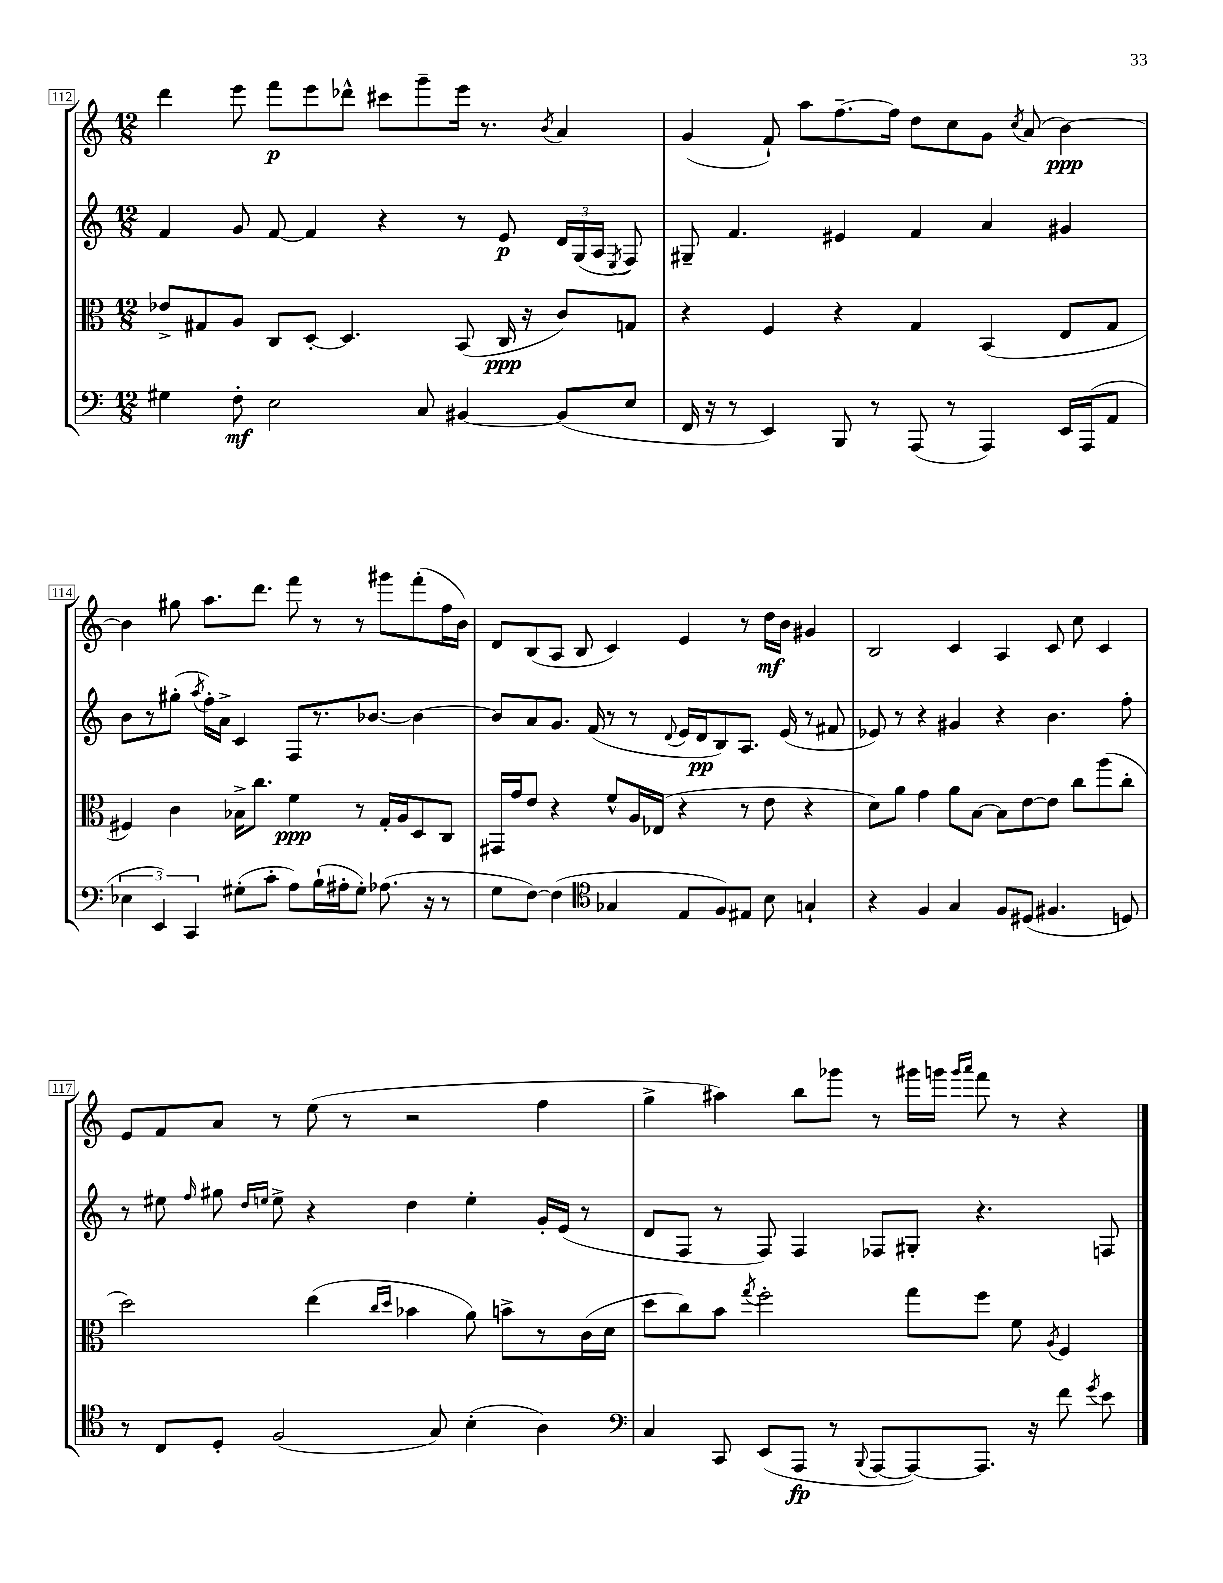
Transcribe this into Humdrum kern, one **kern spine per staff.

**kern	**kern	**kern	**kern
*staff4	*staff3	*staff2	*staff1
*clefF4	*clefC3	*clefG2	*clefG2
*k[]	*k[]	*k[]	*k[]
*M12/8	*M12/8	*M12/8	*M12/8
4G#	8e-^	4f	4ddd
.	8G#	.	.
8F'	8A	8g	8eee
2E	8C	[8f	8fff
.	[8D'	4f]	8eee
.	4.D]	.	8ddd-^^
.	.	4r	8ccc#
8C	.	.	8ggg~
[4BB#	(8BB	8r	16eee
.	.	.	8.r
.	16C	8e	.
.	16r	.	.
.	.	.	8qb
(8BB#]	8c)	24d	4a
.	.	(24G	.
.	.	24A	.
.	.	8qE	.
8E	8G	8F)	.
=	=	=	=
16FF	4r	8G#~	(4g
16r	.	.	.
8r	.	4.f	.
4EE)	4F	.	8f`)
.	.	.	8aa
8BBB	4r	4e#	[8.ff~
8r	.	.	.
.	.	.	16ff]
(8AAA	4G	4f	8dd
8r	.	.	8cc
4AAA)	(4BB	4a	8g
.	.	.	8qcc
.	.	.	(8a
16EE	8E	4g#	[4b)
(16AAA	.	.	.
8AA	8G	.	.
=	=	=	=
6E-	4F#)	8b	4b]
.	.	8r	.
6EE)	.	.	.
.	4c	(8gg#'	8gg#
6CC	.	.	.
.	.	8qaa	.
.	.	16ff')	8.aa
.	.	16a^	.
(8G#'	16B-^	4c	.
.	8.cc	.	8.ddd
8c'	.	.	.
8A)	4f	8F	8fff
(16B`	.	8.r	8r
16A#'	.	.	.
8G#')	8r	.	8r
.	.	[8.b-	.
(8.A-	16G'	.	8ggg#
.	16A	.	.
.	8D	4b-_	(8fff'
16r	.	.	.
8r	8C	.	16ff
.	.	.	16b)
=	=	=	=
8G	16GG#	8b-]	8d
.	16g	.	.
[8F)	8e	8a	(8B
(4F]	4r	8.g	8A
.	.	.	8B
.	.	(16f	.
*clefC4	*	*	*
4G-	8f^^	8r	4c)
.	16A	8r	.
.	(16E-	.	.
.	.	8qqd	.
8E	4r	16e	4e
.	.	16d	.
8F)	.	8B)	.
8E#	8r	8.A	8r
8B	8e	.	16dd
.	.	(16e	16b
4G`	4r	8r	4g#
.	.	8f#	.
=	=	=	=
4r	8d)	8e-)	2B
.	8a	8r	.
4F	4g	4r	.
4G	8a	4g#	4c
.	[8B	.	.
8F	8B]	4r	4A
(8D#	[8e	.	.
4.F#	8e]	4.b	8c
.	8cc	.	8cc
.	(8aa	.	4c
8D)	8cc'	8ff'	.
=	=	=	=
8r	2dd)	8r	8e
8C	.	8ee#	8f
.	.	16qqff	.
8D'	.	8gg#	8a
.	.	16qqdd	.
.	.	16qqee	.
(2F	.	8ee^	8r
.	(4ee	4r	(8ee
.	.	.	8r
.	16qqcc	.	.
.	16qqdd	.	.
.	4b-	4dd	2r
8G)	.	.	.
(4B'	8a)	4ee'	.
.	8b^	.	.
4A)	8r	16g'	4ff
.	.	(16e	.
.	(16c	8r	.
.	16d	.	.
=	=	=	=
*clefF4	*	*	*
4C	8dd	8d	4gg^
.	8cc)	8F	.
8CC	8b	8r	4aa#)
.	8qgg	.	.
(8EE	2ff'	8F)	.
8AAA	.	4F	8bb
8r	.	.	8ggg-
8qqBBB	.	.	.
[8AAA	.	8F-	8r
8AAA_)	8gg	8G#'	16ggg#
.	.	.	16ggg
.	.	.	16qqggg
.	.	.	16qqaaa
8.AAA]	8ff	4.r	8fff
.	8f	.	8r
16r	.	.	.
.	8qA	.	.
8f	4F	.	4r
8qg	.	.	.
8e	.	8F	.
==	==	==	==
*-	*-	*-	*-
